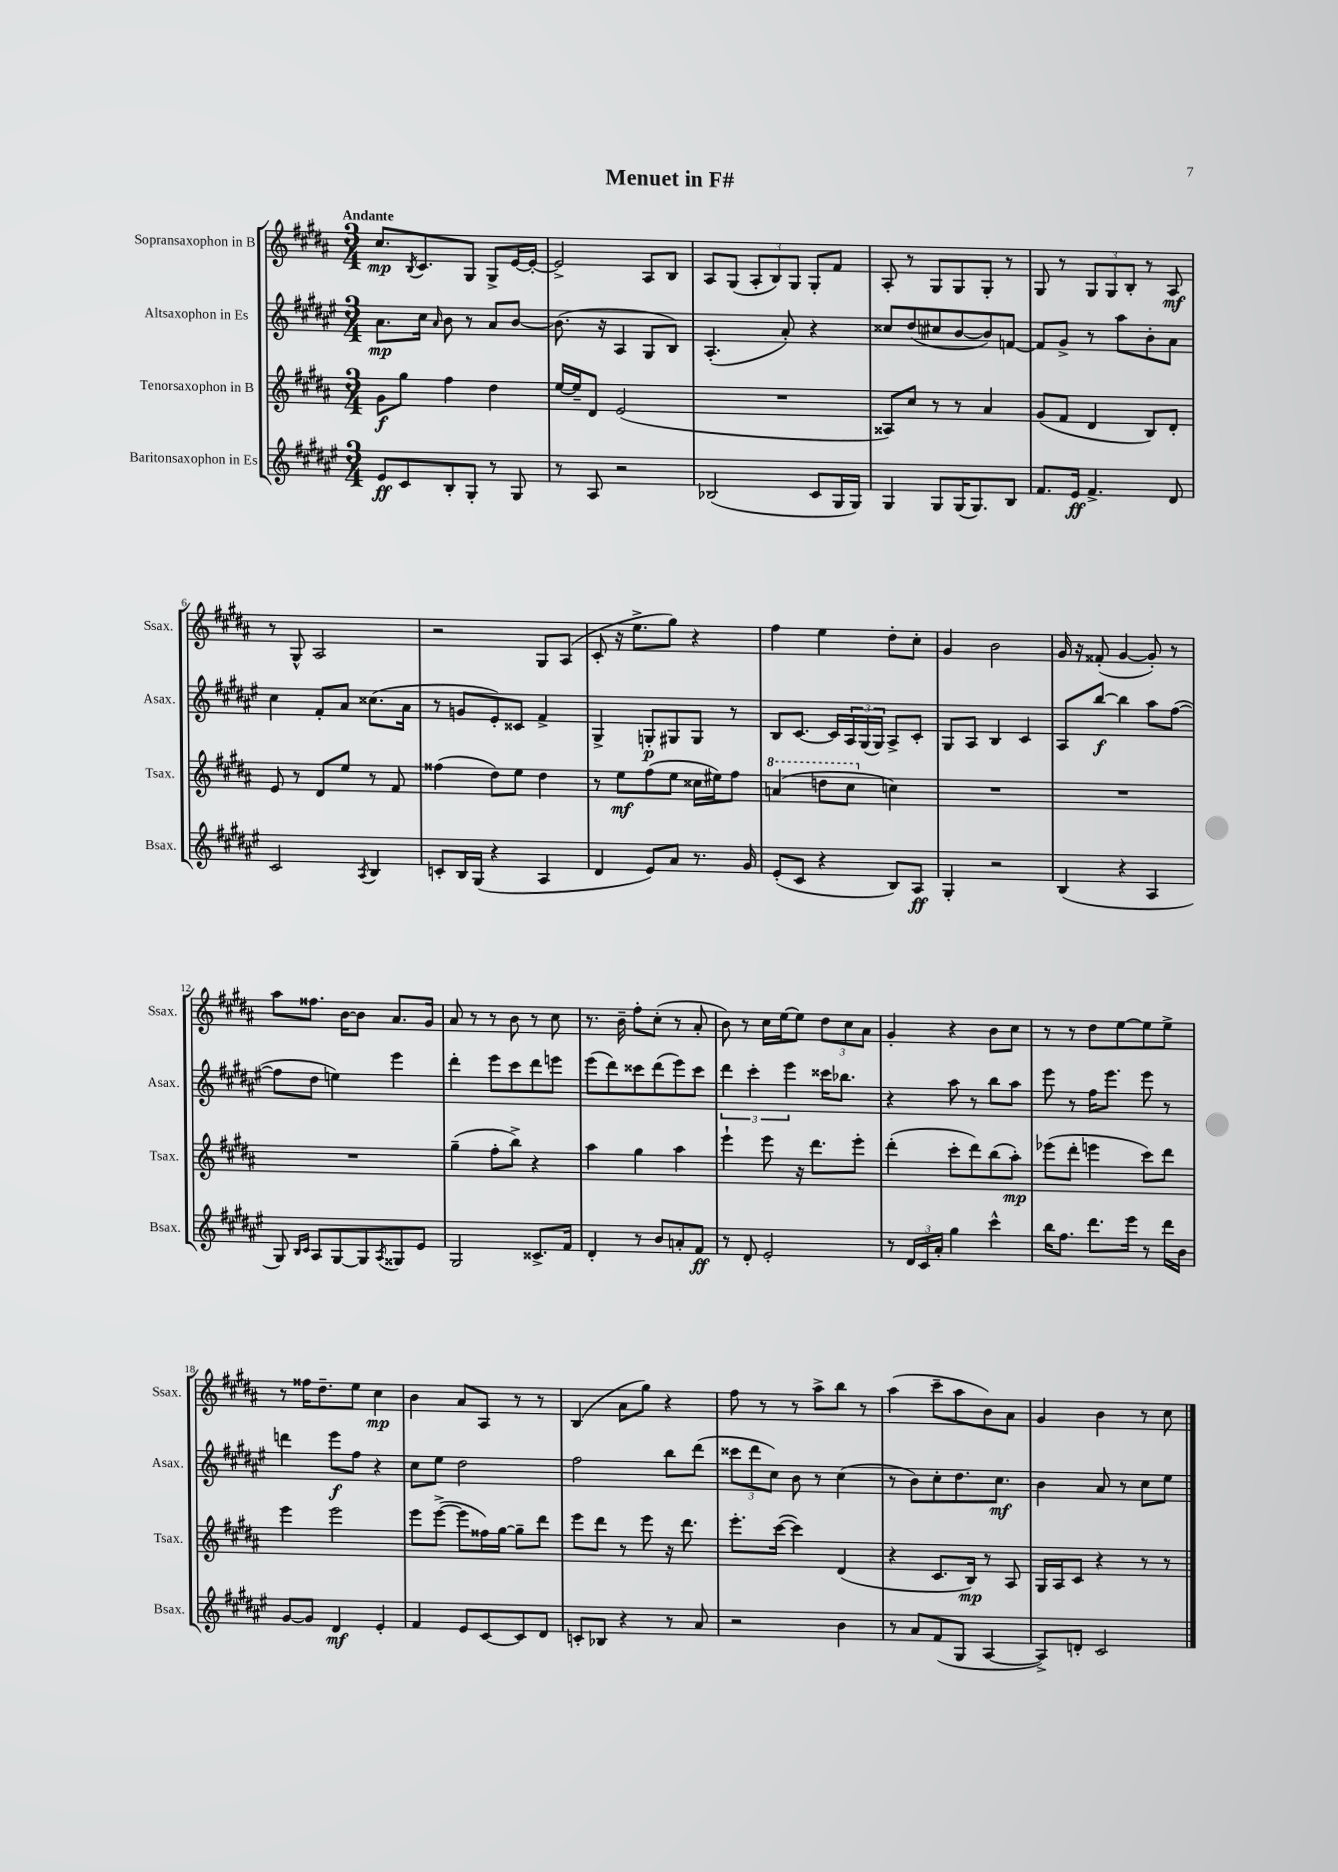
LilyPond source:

\header { title = "Menuet in F#" }
<<
\new StaffGroup <<
\new Staff = "s0" \with { instrumentName = "Sopransaxophon in B" shortInstrumentName = "Ssax." } {
    \clef treble \key b \major \numericTimeSignature \time 3/4 \tempo "Andante"
    cis''8.\mp \acciaccatura { b8 } cis'8. gis8 gis8-> e'16~ e'16~-. |
    e'2-> ais8 b8 |
    ais8 gis8( \tuplet 3/2 { ais8-. b8) gis8 } gis8-. fis'8 |
    ais8-. r8 gis8 gis8 gis8-. r8 |
    gis8 r8 \tuplet 3/2 { gis8 gis8 b8-. } r8 ais8\mf |
    r8 gis8-^ ais2 |
    r2 gis8 ais8( |
    cis'8-. r16 e''8.-> gis''8) r4 |
    fis''4 e''4 dis''8-. cis''8-. |
    gis'4 b'2 |
    gis'16 r16 fisis'8-.( gis'4~ gis'8-.) r8 |
    ais''8 fisis''8. b'16~ b'8 ais'8. gis'16 |
    ais'8 r8 r8 b'8 r8 cis''8 |
    r8. b'16-- fis''8-. cis''8-.( r8 ais'8-. |
    b'8) r8 cis''16 e''16~ e''8 \tuplet 3/2 { dis''8 cis''8 ais'8 } |
    gis'4-. r4 b'8 cis''8 |
    r8 r8 dis''8 e''8~ e''8 e''8-> |
    r8 fisis''16 dis''8.-- e''8 cis''4\mp |
    b'4 ais'8 ais8 r8 r8 |
    b4( ais'8 gis''8) r4 |
    fis''8 r8 r8 ais''8-> b''8 r8 |
    ais''4( cis'''8-- ais''8 b'8) ais'8 |
    gis'4 b'4 r8 cis''8 \bar "|." |
}
\new Staff = "s1" \with { instrumentName = "Altsaxophon in Es" shortInstrumentName = "Asax." } {
    \clef treble \key fis \major \numericTimeSignature \time 3/4
    ais'8.\mp cis''16 \grace { ais'16 } b'8 r8 ais'8 b'8~ |
    b'8.( r16 ais4 gis8 b8) |
    ais4.-.( ais'8-.) r4 |
    cisis''8 dis''8( cis''8 b'8~ b'8) f'8~ |
    f'8 gis'8-> r8 ais''8 b'8-. ais'8 |
    cis''4 fis'8-. ais'8 cisis''8.( ais'16 |
    r8 g'8 eis'8-.) cisis'8 fis'4-> |
    gis4-> g8-.\p gis8 gis8 r8 |
    b8 cis'8.~ cis'16 \tuplet 3/2 { ais16 gis16( gis16) } ais8-> cis'8-. |
    gis8 ais8 b4 cis'4 |
    ais8 b''8~\f b''4 ais''8 fis''8~( |
    fis''8 dis''8 e''4) eis'''4 |
    dis'''4-. eis'''8 cis'''8 dis'''8 e'''8 |
    eis'''8( dis'''8) cisis'''8 dis'''8( eis'''8) cisis'''8 |
    \tuplet 3/2 { dis'''4 cis'''4-. eis'''4 } cisis'''16 bes''8. |
    r4 ais''8 r8 b''8 ais''8 |
    eis'''8 r8 fis''16 eis'''8. eis'''8 r8 |
    d'''4 eis'''8\f fis''8 r4 |
    cis''8 eis''8 dis''2 |
    fis''2 b''8 dis'''8( |
    \tuplet 3/2 { cisis'''8 dis'''8 cis''8) } b'8 r8 cis''4( |
    r8 b'8) cis''8-. dis''8. cis''8.\mf |
    b'4 ais'8 r8 cis''8 eis''8 \bar "|." |
}
\new Staff = "s2" \with { instrumentName = "Tenorsaxophon in B" shortInstrumentName = "Tsax." } {
    \clef treble \key b \major \numericTimeSignature \time 3/4
    gis'8\f gis''8 fis''4 dis''4 |
    e''16~ e''16-- dis'8 e'2( |
    R2. |
    aisis8) cis''8 r8 r8 ais'4 |
    gis'8( fis'8 dis'4 b8) dis'8-. |
    e'8 r8 dis'8 e''8 r8 fis'8 |
    fisis''4( dis''8) e''8 dis''4 |
    r8 e''8\mf fis''8( e''8 cisis''16 eis''16) fis''8 |
    \ottava #1 a''4( d'''8 cis'''8 \ottava #0 c''4) |
    R2. |
    R2. |
    R2. |
    gis''4--( fis''8-. b''8->) r4 |
    ais''4 gis''4 ais''4 |
    e'''4-! e'''8 r16 dis'''8. e'''8-. |
    dis'''4-.( cis'''8-. dis'''8) b''8( ais''8-.\mp) |
    ees'''8( dis'''8-. e'''4 cis'''8) dis'''8 |
    e'''4 e'''2 |
    e'''8 e'''8~->( e'''8 fisis''16) gis''16~ gis''8-- dis'''8 |
    e'''8 dis'''8 r8 e'''8 r16 dis'''8. |
    e'''8.-. cis'''16~( cis'''4) dis'4( |
    r4 cis'8. b16\mp) r8 ais8 |
    gis16 ais16 cis'8 r4 r8 r8 \bar "|." |
}
\new Staff = "s3" \with { instrumentName = "Baritonsaxophon in Es" shortInstrumentName = "Bsax." } {
    \clef treble \key fis \major \numericTimeSignature \time 3/4
    eis'8\ff cis'8 b8-. gis8-. r8 gis8 |
    r8 ais8 r2 |
    bes2( cis'8 gis16 gis16) |
    gis4 gis8 gis16( gis8.) b8 |
    fis'8. eis'16\ff fis'4.-> dis'8 |
    cis'2 \acciaccatura { ais8 } b4 |
    c'8-. b16 gis16( r4 ais4 |
    dis'4 eis'8) ais'8 r8. gis'16 |
    eis'8-.( cis'8 r4 b8) ais8\ff |
    gis4-. r2 |
    b4( r4 ais4 |
    gis8) \grace { b16 cis'16 } ais8 gis8~ gis8 \acciaccatura { ais8 } gisis8 eis'8 |
    gis2 cisis'8.-> fis'16 |
    dis'4-. r8 b'8 a'8-. fis'8\ff |
    r8 dis'8-. eis'2-. |
    r8 \tuplet 3/2 { dis'16 cis'16 ais'16-. } gis''4 cis'''4-^ |
    b''16 fis''8. dis'''8. eis'''16 r8 dis'''16 b'16 |
    gis'8~ gis'8 dis'4\mf eis'4-. |
    fis'4 eis'8 cis'8~ cis'8 dis'8 |
    c'8-. bes8 r4 r8 ais'8 |
    r2 b'4 |
    r8 ais'8 fis'8( gis8 ais4~ |
    ais8->) d'8-. cis'2 \bar "|." |
}
>>
>>
